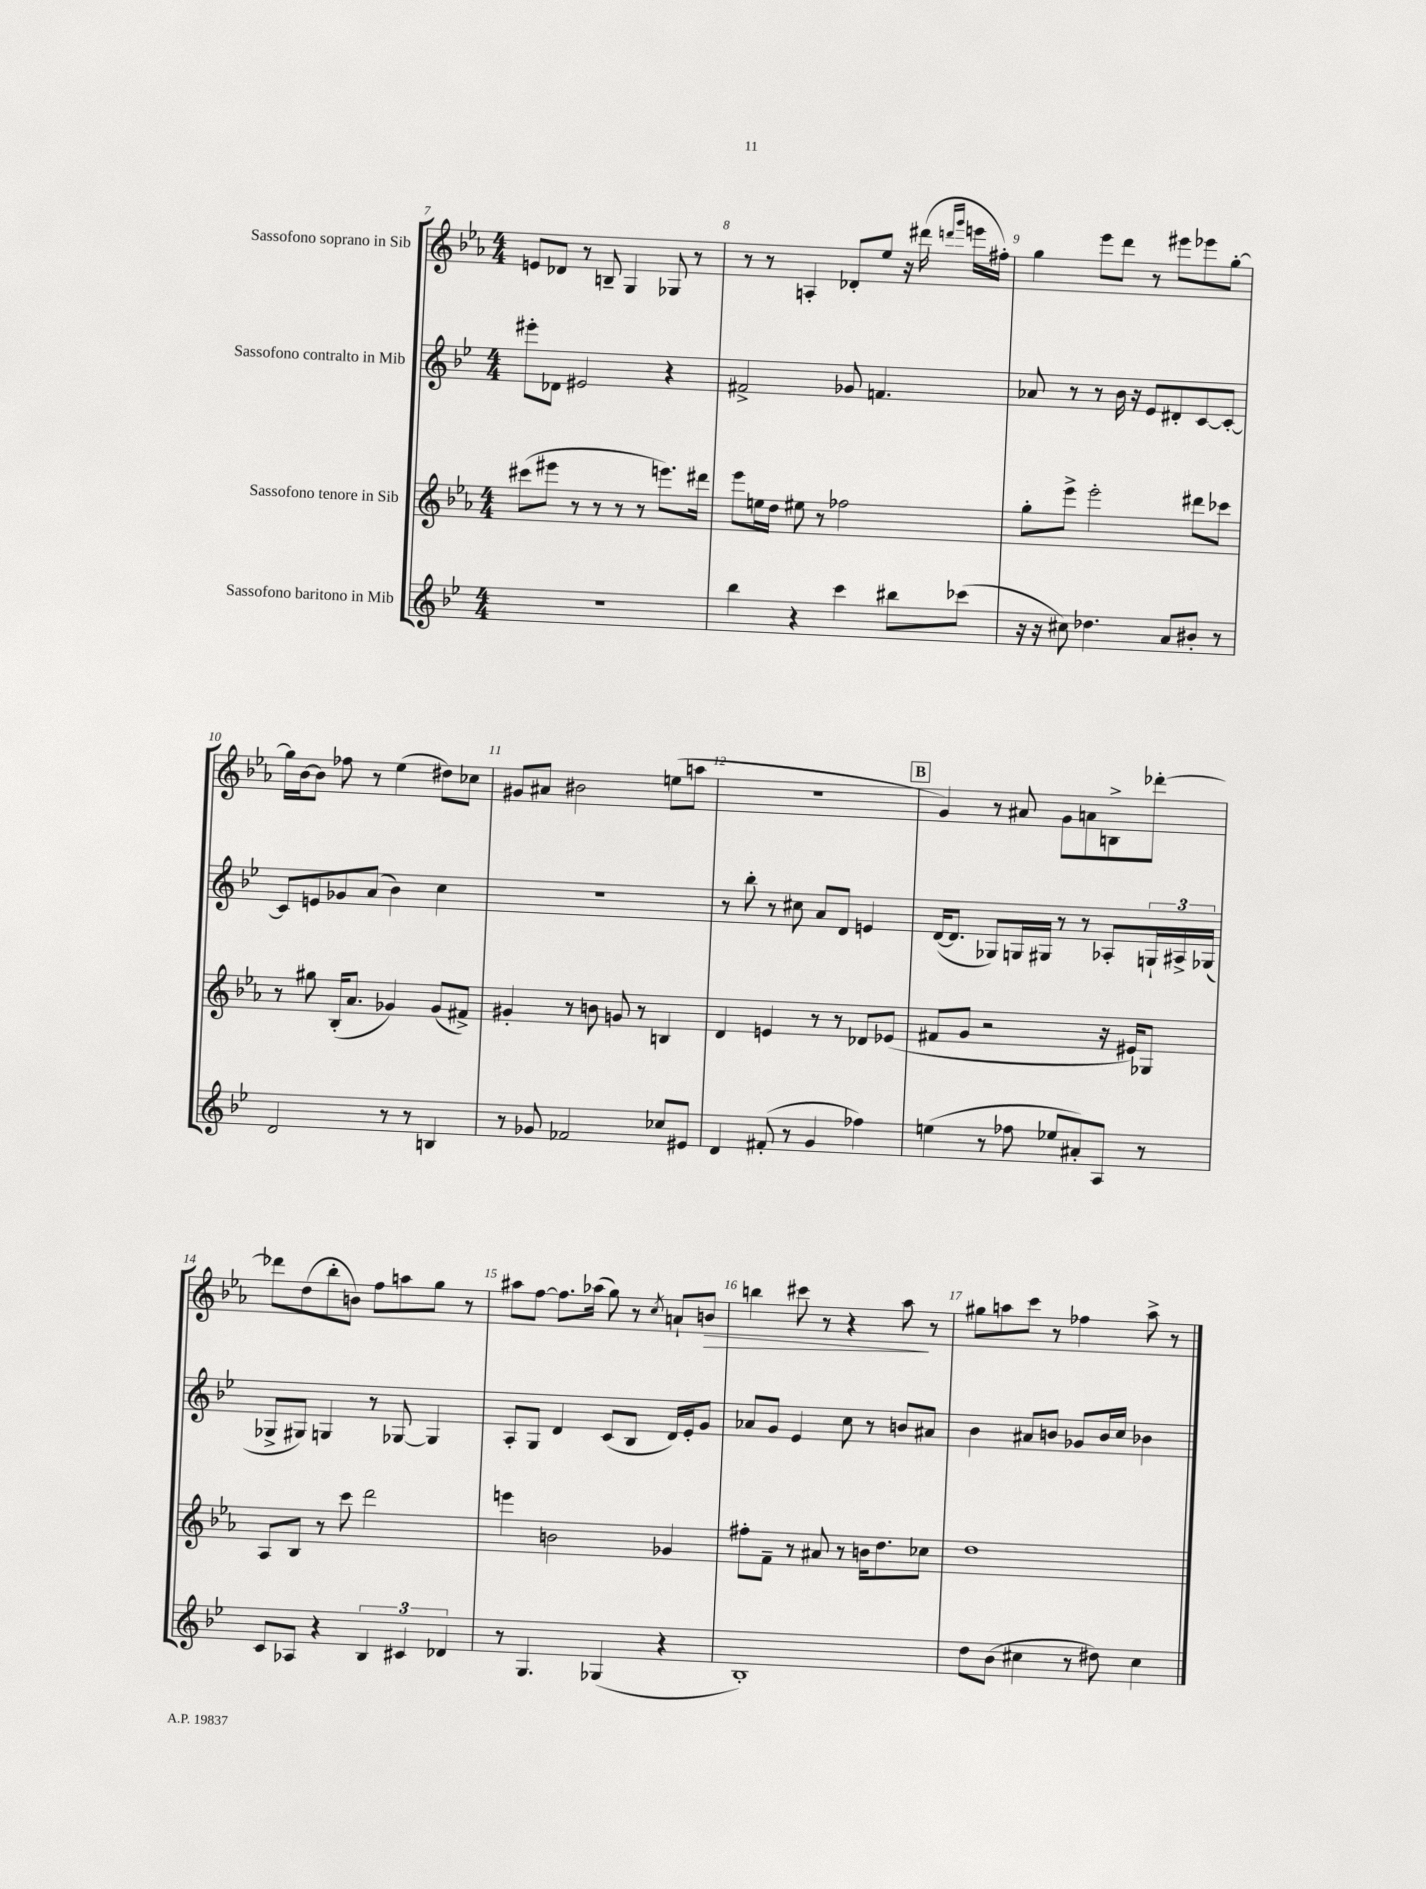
<<
\new StaffGroup <<
\new Staff = "s0" \with { instrumentName = "Sassofono soprano in Sib" } {
    \clef treble \key ees \major \numericTimeSignature \time 4/4
    e'8 des'8 r8 b8-- g4 ges8 r8 |
    r8 r8 a4-. des'8-. ees''8 r16 dis'''16( \grace { d'''16 g'''16 } e'''16 fis''16-.) |
    g''4 ees'''8 d'''8 r8 eis'''8 ees'''8 g''8~-. |
    g''16 bes'16~ bes'8 fes''8 r8 ees''4( dis''8) ces''8 |
    gis'8 ais'8 bis'2 e''8( a''8 |
    R1 |
    \mark \markup { \box "B" } g'4) r8 ais'8 g'8 a'8 b8-> des'''8~-. |
    des'''8 d''8( bes''8-. b'8) f''8 a''8 g''8 r8 |
    ais''8 f''8~ f''8. aes''16( g''8) r8 \acciaccatura { c''8 } a'8-! b'8\> |
    b''4 cis'''8 r8 r4 aes''8\! r8 |
    gis''8 a''8 c'''8 r8 fes''4 a''8-> r8 \bar "|." |
}
\new Staff = "s1" \with { instrumentName = "Sassofono contralto in Mib" } {
    \clef treble \key bes \major \numericTimeSignature \time 4/4
    eis'''8-. des'8 eis'2 r4 |
    fis'2-> ges'8 f'4. |
    aes'8 r8 r8 bes'16 r16 ees'8 dis'8-. c'8~ c'8~-. |
    c'8 e'8 ges'8 a'8( bes'4) c''4 |
    r1 |
    r8 bes''8-. r8 cis''8 a'8 d'8 e'4 |
    \mark \markup { \box "B" } d'16~( d'8. ges8) g16 gis16 r8 r8 aes8-. \tuplet 3/2 { g16-! ais16-> ges16( } |
    ges8-> gis8) g4 r8 ges8~ ges4 |
    a8-. g8 d'4 c'8( bes8 d'16) ees'16-. g'8 |
    aes'8 g'8 ees'4 c''8 r8 b'8 ais'8 |
    bes'4 ais'8 b'8 ges'8 b'16 c''16 bes'4 \bar "|." |
}
\new Staff = "s2" \with { instrumentName = "Sassofono tenore in Sib" } {
    \clef treble \key ees \major \numericTimeSignature \time 4/4
    cis'''8( eis'''8 r8 r8 r8 r8 e'''8.) dis'''16 |
    ees'''8 e''16 d''16 eis''8 r8 fes''2 |
    g''8-. ees'''8-> ees'''2-. dis'''8 ces'''8 |
    r8 gis''8 bes16-.( aes'8. ges'4) ges'8( fis'8->) |
    gis'4-. r8 b'8 g'8 r8 b4 |
    d'4 e'4 r8 r8 des'8 ees'8( |
    \mark \markup { \box "B" } fis'8 g'8 r2 r16 eis'16) ges8 |
    aes8 bes8 r8 c'''8 d'''2 |
    e'''4 b'2 ges'4 |
    fis''8-. f'8-- r8 ais'8 r8 b'16 d''8. ces''8 |
    d''1 \bar "|." |
}
\new Staff = "s3" \with { instrumentName = "Sassofono baritono in Mib" } {
    \clef treble \key bes \major \numericTimeSignature \time 4/4
    R1 |
    bes''4 r4 c'''4 bis''8 ces'''8( |
    r16 r16 cis''8) des''4. a'8 bis'8-. r8 |
    d'2 r8 r8 b4 |
    r8 ges'8 fes'2 ces''8 eis'8 |
    d'4 fis'8-.( r8 g'4 fes''4) |
    \mark \markup { \box "B" } e''4( r8 fes''8 ees''8 ais'8-.) a8 r8 |
    c'8 aes8 r4 \tuplet 3/2 { bes4 cis'4 des'4 } |
    r8 g4. ges4( r4 |
    bes1-.) |
    d''8 bes'8( cis''4 r8 dis''8) cis''4 \bar "|." |
}
>>
>>
\layout { \context { \Score currentBarNumber = #7 \override BarNumber.break-visibility = ##(#f #t #t) barNumberVisibility = #all-bar-numbers-visible } }
